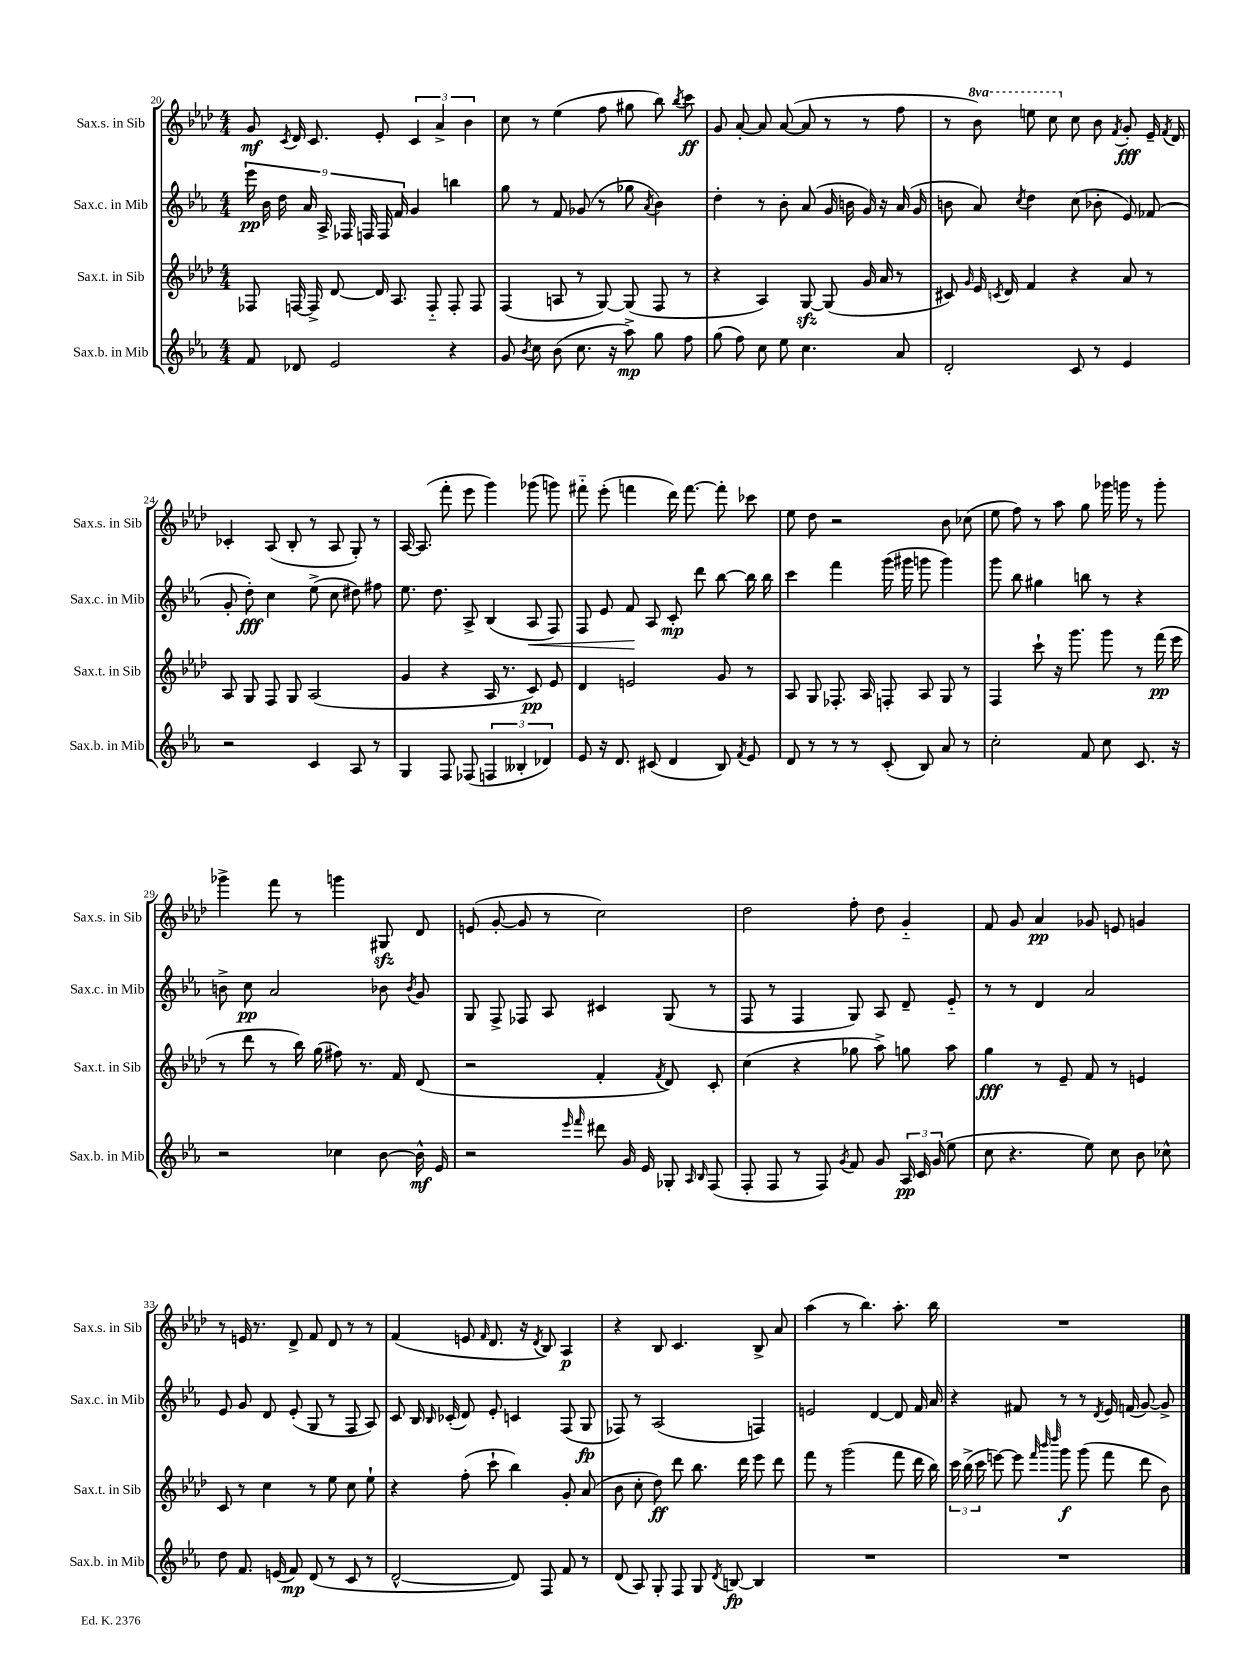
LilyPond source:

<<
\new StaffGroup <<
\new Staff = "s0" \with { instrumentName = "Sax.s. in Sib" shortInstrumentName = "Sax.s. in Sib" } {
    \clef treble \key aes \major \numericTimeSignature \time 4/4 \set Staff.ottavationMarkups = #ottavation-simple-ordinals
    \autoBeamOff g'8\mf \acciaccatura { c'8 } des'16 c'8. ees'8-. \tuplet 3/2 { c'4 aes'4-> bes'4 } |
    c''8 r8 ees''4( f''8 gis''8 bes''8) \acciaccatura { bes''8 } c'''8\ff |
    g'8 aes'8~-. aes'8 aes'8~( aes'8 r8 r8 f''8 |
    r8 \ottava #1 bes''8) e'''8 c'''8 \ottava #0 c''8 bes'8 \acciaccatura { f'8 } g'8-.\fff ees'16-- \acciaccatura { f'8 } des'16 |
    ces'4-. aes8( bes8-. r8 aes8 g8-.) r8 |
    aes16~ aes8.( f'''8-. ees'''8 g'''4) ges'''8( g'''8) |
    fis'''8-_ ees'''8-.( f'''4 des'''16) f'''8.~ f'''8-. ces'''8 |
    ees''8 des''8 r2 bes'8 ces''8( |
    ees''8 f''8) r8 aes''8 g''8 ges'''16 g'''16 r8 g'''8-. |
    ges'''4-> f'''8 r8 g'''4 gis8\sfz des'8 |
    e'8( g'8~-. g'8 r8 c''2) |
    des''2 f''8-. des''8 g'4-_ |
    f'8 g'8 aes'4\pp ges'8 e'8 g'4 |
    r8 e'16 r8. des'8-> f'8 des'8 r8 r8 |
    f'4( e'8 \grace { f'16 } des'8. r16 \acciaccatura { des'8 } bes8) aes4\p |
    r4 bes8 c'4. bes8-> aes'8 |
    aes''4( r8 bes''4.) aes''8.-. bes''16 |
    R1 \bar "|." |
}
\new Staff = "s1" \with { instrumentName = "Sax.c. in Mib" shortInstrumentName = "Sax.c. in Mib" } {
    \clef treble \key ees \major \numericTimeSignature \time 4/4
    \autoBeamOff \tuplet 9/8 { ees'''16\pp bes'16 d''16 aes'16 aes16-> fes16 f16 f16 f'16 } g'4 b''4 |
    g''8 r8 f'8 ges'8( r8 ges''8 \acciaccatura { aes'8 } bes'4) |
    d''4-. r8 bes'8-. aes'8( g'16 b'16 g'16) r16 aes'16( g'16 |
    b'8 aes'8) \acciaccatura { c''8 } d''4 c''8( bes'8-. ees'8) fes'8( |
    g'8-. d''8-.\fff) c''4 ees''8->( c''8 dis''8) fis''8 |
    ees''8. d''8. aes8-> bes4( aes8\< f8) |
    f8 ees'8 f'8\! aes8 c'8-.\mp d'''8 bes''8~ bes''16 bes''16 |
    c'''4 f'''4 g'''16( gis'''16 g'''8 g'''4) |
    g'''8 bes''8 gis''4 b''8 r8 r4 |
    b'8-> c''8\pp aes'2 bes'8 \acciaccatura { bes'8 } g'8 |
    g8 f8-> fes8 aes8 cis'4 g8( r8 |
    f8 r8 f4 g8) aes8 d'8-- ees'8-_ |
    r8 r8 d'4 aes'2 |
    ees'8 g'8 d'8 ees'8-.( g8 r8 f8 aes8) |
    c'8 bes16 \grace { bes16 } ces'16-.( d'8) ees'8-. c'4 f8( g8\fp |
    fes8) r8 aes2( f4) |
    e'2 d'4~ d'8 f'16 aes'16 |
    r4 fis'8 r8 r8 \acciaccatura { d'8 } ees'16 f'16( g'8~) g'8-> \bar "|." |
}
\new Staff = "s2" \with { instrumentName = "Sax.t. in Sib" shortInstrumentName = "Sax.t. in Sib" } {
    \clef treble \key aes \major \numericTimeSignature \time 4/4
    \autoBeamOff fes8 f16~ f16-> des'8~ des'16 aes8. f8-_ f8-. f8 |
    f4( a8 r8 g8~) g8( f8 r8 |
    r4 aes4) g8~\sfz g8( g'16 aes'16 r8 |
    cis'8) \grace { g'16 } ees'16 \acciaccatura { c'8 } des'16 f'4 r4 aes'8 r8 |
    aes8 g8 f8 g8 aes2( |
    g'4 r4 aes16 r8. c'8\pp) ees'8 |
    des'4 e'2 g'8 r8 |
    aes8 g8 fes8.-. aes16 f8-. aes8 g8 r8 |
    f4 c'''8-! r16 g'''8. g'''8 r8 f'''16\pp( ees'''16 |
    r8 des'''8 r8 bes''16) g''16( fis''8) r8. f'16 des'8( |
    r2 f'4-. \acciaccatura { f'8 } des'8) c'8-. |
    c''4( r4 ges''8 aes''8->) g''8 aes''8 |
    g''4\fff r8 ees'8-- f'8 r8 e'4 |
    c'8 r8 c''4 r8 ees''8 c''8 ees''8-! |
    r4 f''8-.( c'''8-! bes''4) g'8-. aes'8( |
    bes'8 c''8-. des''8\ff) des'''8 bes''8. des'''16 ees'''8 des'''8 |
    f'''8 r8 g'''2( f'''8 des'''16 bes''16) |
    \tuplet 3/2 { c'''16 bes''16->( c'''16 } e'''8~) e'''8 \grace { f'''32 bes'''32 des''''32 } g'''8\f g'''8( f'''8 des'''8 bes'8) \bar "|." |
}
\new Staff = "s3" \with { instrumentName = "Sax.b. in Mib" shortInstrumentName = "Sax.b. in Mib" } {
    \clef treble \key ees \major \numericTimeSignature \time 4/4
    \autoBeamOff f'8 des'8 ees'2 r4 |
    g'8 \acciaccatura { bes'8 } c''8 bes'8( c''8. r16 aes''8->\mp) g''8 f''8 |
    g''8( f''8) c''8 ees''8 c''4. aes'8 |
    d'2-. c'8 r8 ees'4 |
    r2 c'4 aes8 r8 |
    g4 f8 fes8( \tuplet 3/2 { f4 beses4-. des'4) } |
    ees'8 r16 d'8. cis'8( d'4 bes8) \acciaccatura { f'8 } ees'8 |
    d'8 r8 r8 r8 c'8-.( bes8) aes'8 r8 |
    c''2-. f'8 c''8 c'8. r16 |
    r2 ces''4 bes'8~ bes'16-^\mf ees'16 |
    r2 \grace { ees'''16 f'''16 } dis'''8 g'16 ees'16 ges8-. \grace { aes16 bes16 } f8( |
    f8-. f8 r8 f8) \acciaccatura { g'8 } f'8 g'8 \tuplet 3/2 { aes16\pp c'16 g'16( } ees''8 |
    c''8 r4. ees''8) c''8 bes'8 ces''8-^ |
    d''8 f'8. e'16( f'8\mp) d'8( r8 c'8 r8 |
    d'2~-^ d'8) f8 f'8 r8 |
    d'8( aes8) g8-. f8 g8 \acciaccatura { d'8 } b8~\fp b4 |
    R1 |
    R1 \bar "|." |
}
>>
>>
\layout { \context { \Score currentBarNumber = #20 } }
